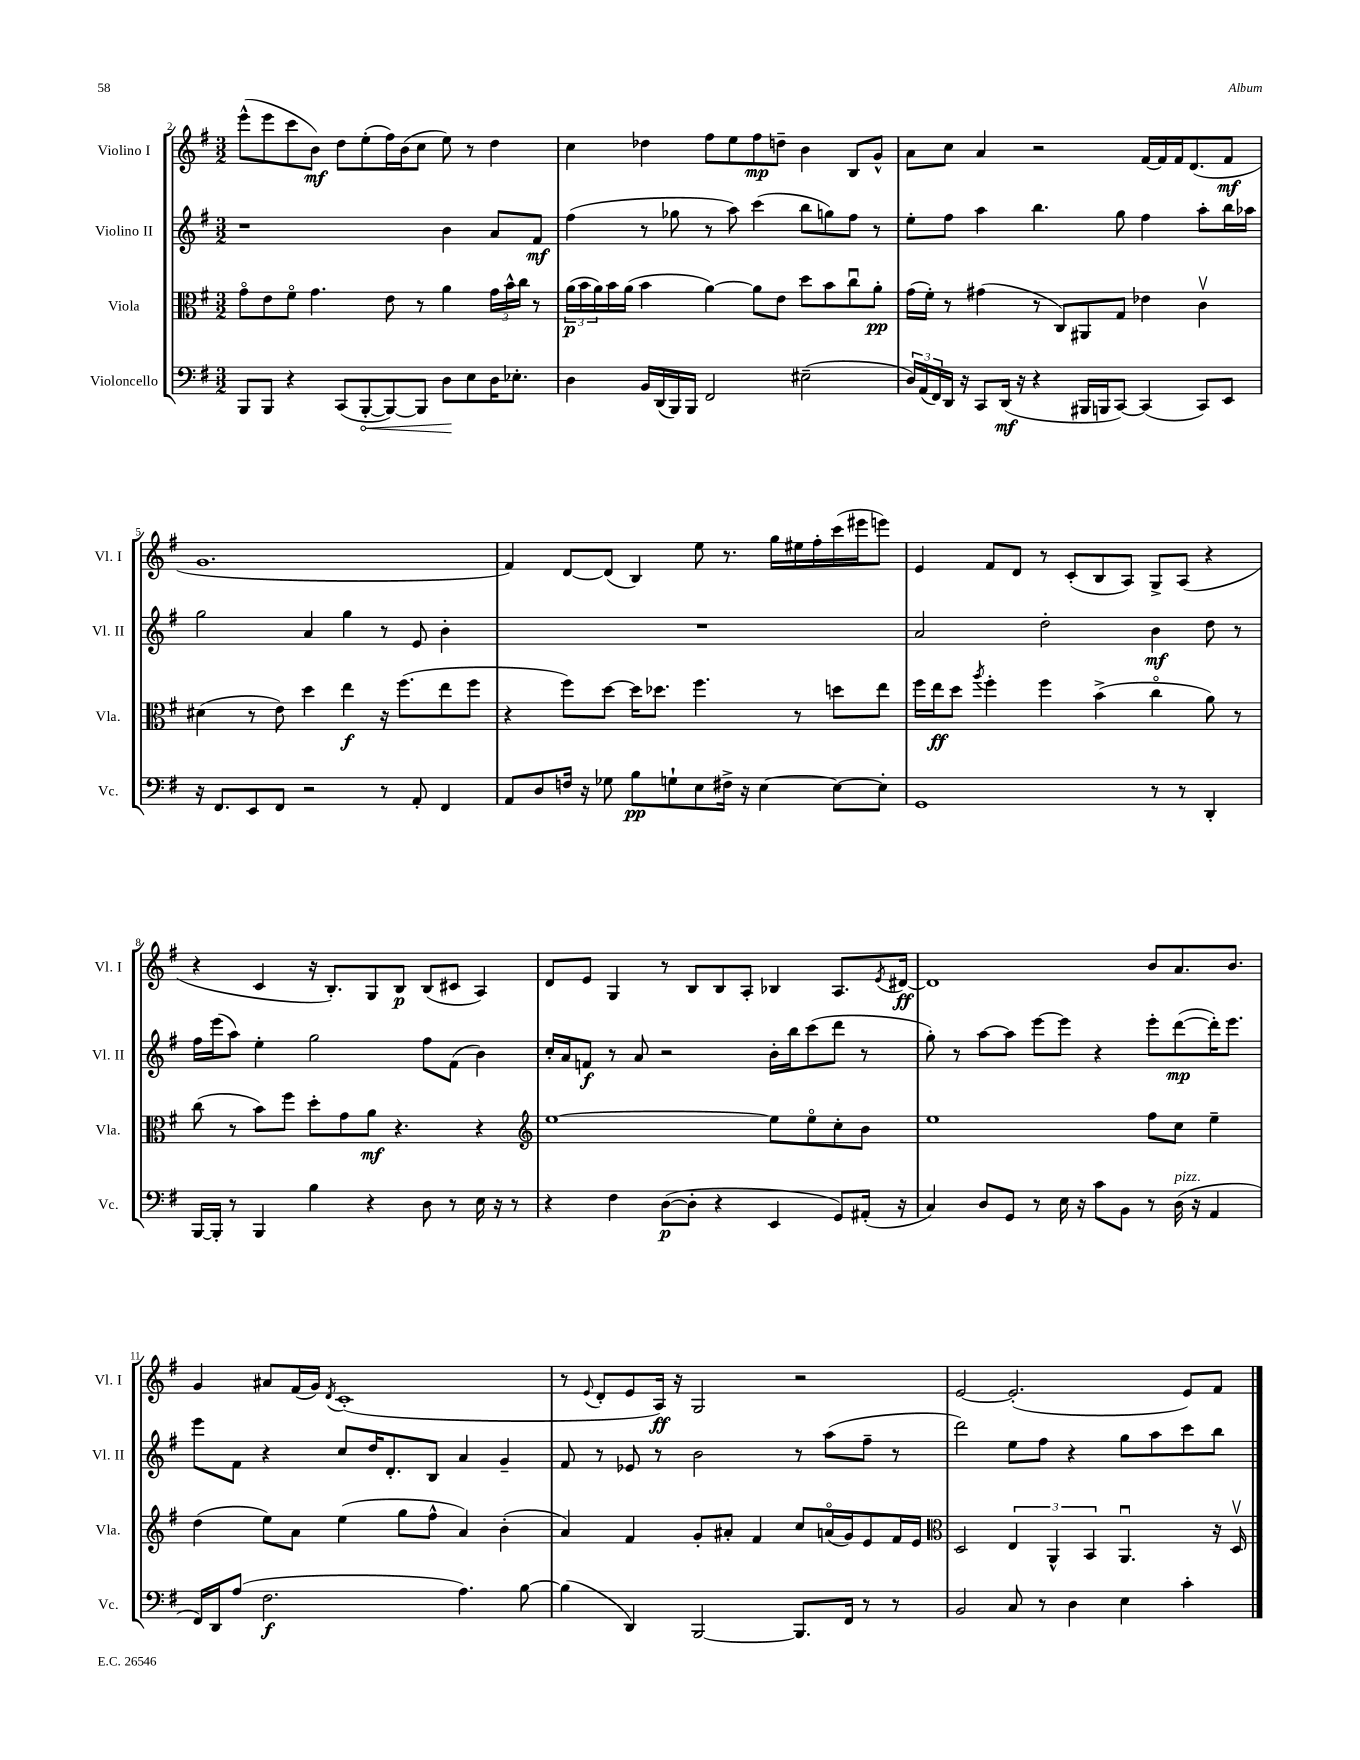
<<
\new StaffGroup <<
\new Staff = "s0" \with { instrumentName = "Violino I" shortInstrumentName = "Vl. I" } {
    \clef treble \key g \major \numericTimeSignature \time 3/2
    e'''8-^( e'''8 c'''8 b'8\mf) d''8 e''8-.( fis''16) b'16( c''8 e''8) r8 d''4 |
    c''4 des''4 fis''8 e''8 fis''8\mp d''8-- b'4 b8 g'8-^ |
    a'8 c''8 a'4 r2 fis'16~ fis'16 fis'16 d'8.( fis'8\mf |
    g'1. |
    fis'4) d'8~ d'8( b4) e''8 r8. g''16 eis''16 fis''16-. c'''16( eis'''16 e'''8) |
    e'4 fis'8 d'8 r8 c'8-.( b8 a8) g8-> a8( r4 |
    r4 c'4 r16 b8.-.) g8 b8\p b8( cis'8 a4) |
    d'8 e'8 g4 r8 b8 b8 a8-. bes4 a8. \acciaccatura { e'8 } dis'16~\ff |
    dis'1 b'8 a'8. b'8. |
    g'4 ais'8 fis'16( g'16) \acciaccatura { d'8 } c'1-.( |
    r8 \appoggiatura { e'8 } d'8-. e'8 a16\ff) r16 g2 r2 |
    e'2~ e'2.-.( e'8) fis'8 \bar "|." |
}
\new Staff = "s1" \with { instrumentName = "Violino II" shortInstrumentName = "Vl. II" } {
    \clef treble \key g \major \numericTimeSignature \time 3/2
    r1 b'4 a'8 fis'8\mf |
    fis''4( r8 ges''8 r8 a''8) c'''4( b''8 g''8) fis''8 r8 |
    e''8-. fis''8 a''4 b''4. g''8 fis''4 a''8-. b''16 aes''16 |
    g''2 a'4 g''4 r8 e'8 b'4-. |
    R1. |
    a'2 d''2-. b'4\mf d''8 r8 |
    fis''16 e'''16( a''8) e''4-. g''2 fis''8 fis'8( b'4) |
    c''16-. a'16 f'8\f r8 a'8 r2 b'16-. b''16 c'''8( d'''8 r8 |
    g''8-.) r8 a''8~ a''8 e'''8~ e'''8 r4 e'''8-. d'''8~\mp( d'''16-.) e'''8. |
    e'''8 fis'8 r4 c''8 d''16 d'8.-. b8 a'4 g'4-- |
    fis'8 r8 ees'8 r8 b'2 r8 a''8( fis''8-- r8 |
    d'''2) e''8 fis''8 r4 g''8 a''8 c'''8 b''8 \bar "|." |
}
\new Staff = "s2" \with { instrumentName = "Viola" shortInstrumentName = "Vla." } {
    \clef alto \key g \major \numericTimeSignature \time 3/2
    g'8\flageolet e'8 fis'8\flageolet g'4. e'8 r8 a'4 \tuplet 3/2 { g'16 b'16-^ c''16 } r8 |
    \tuplet 3/2 { a'16\p( b'16 a'16) } b'16 a'16( b'4 a'4~) a'8 e'8 d''8 b'8 c''8\downbow a'8-.\pp |
    g'16( fis'16-.) r8 gis'4( r8 c8) ais,8 g8 ees'4 c'4\upbow |
    dis'4( r8 e'8) d''4 e''4\f r16 fis''8.( e''8 fis''8 |
    r4 fis''8) d''8~ d''16 des''8. fis''4. r8 d''8 e''8 |
    fis''16 e''16\ff d''8 \acciaccatura { a''8 } fis''4-. fis''4 b'4->( c''4\flageolet a'8) r8 |
    c''8( r8 b'8) fis''8 d''8-. g'8 a'8\mf r4. r4 |
    \clef treble e''1~ e''8 e''8\flageolet c''8-. b'8 |
    e''1 fis''8 c''8 e''4-- |
    d''4( e''8) a'8 e''4( g''8 fis''8-^ a'4) b'4-.( |
    a'4) fis'4 g'8-. ais'8-. fis'4 c''8 a'16\flageolet( g'16) e'8 fis'16 e'16 |
    \clef alto d2 \tuplet 3/2 { e4 a,4-^ b,4 } a,4.\downbow r16 d16\upbow \bar "|." |
}
\new Staff = "s3" \with { instrumentName = "Violoncello" shortInstrumentName = "Vc." } {
    \clef bass \key g \major \numericTimeSignature \time 3/2
    b,,8 b,,8 r4 c,8( \once \override Hairpin.circled-tip = ##t b,,8~-.\< b,,8~) b,,8 d8\! e8 d16 ees8.-. |
    d4 b,16 d,16( b,,16) b,,16 fis,2 eis2--( |
    \tuplet 3/2 { d16) a,16( fis,16) } d,16 r16 c,8 d,16\mf( r16 r4 bis,,16 b,,16 c,8~) c,4( c,8) e,8 |
    r16 fis,8. e,8 fis,8 r2 r8 a,8-. fis,4 |
    a,8 d8 f16 r16 ges8 b8\pp g8-! e8 fis16-> r16 e4~ e8~ e8-. |
    g,1 r8 r8 d,4-. |
    b,,16~ b,,16-. r8 b,,4 b4 r4 d8 r8 e16 r16 r8 |
    r4 fis4 d8~\p( d8-. r4 e,4 g,8) ais,16-.( r16 |
    c4) d8 g,8 r8 e16 r16 c'8 b,8 r8 d16^\markup { \italic "pizz." }( r16 a,4 |
    fis,16) d,16 a8( fis2.\f a4.) b8~ |
    b4( d,4) b,,2~ b,,8. fis,16 r8 r8 |
    b,2 c8 r8 d4 e4 c'4-. \bar "|." |
}
>>
>>
\layout { \context { \Score currentBarNumber = #2 } }
